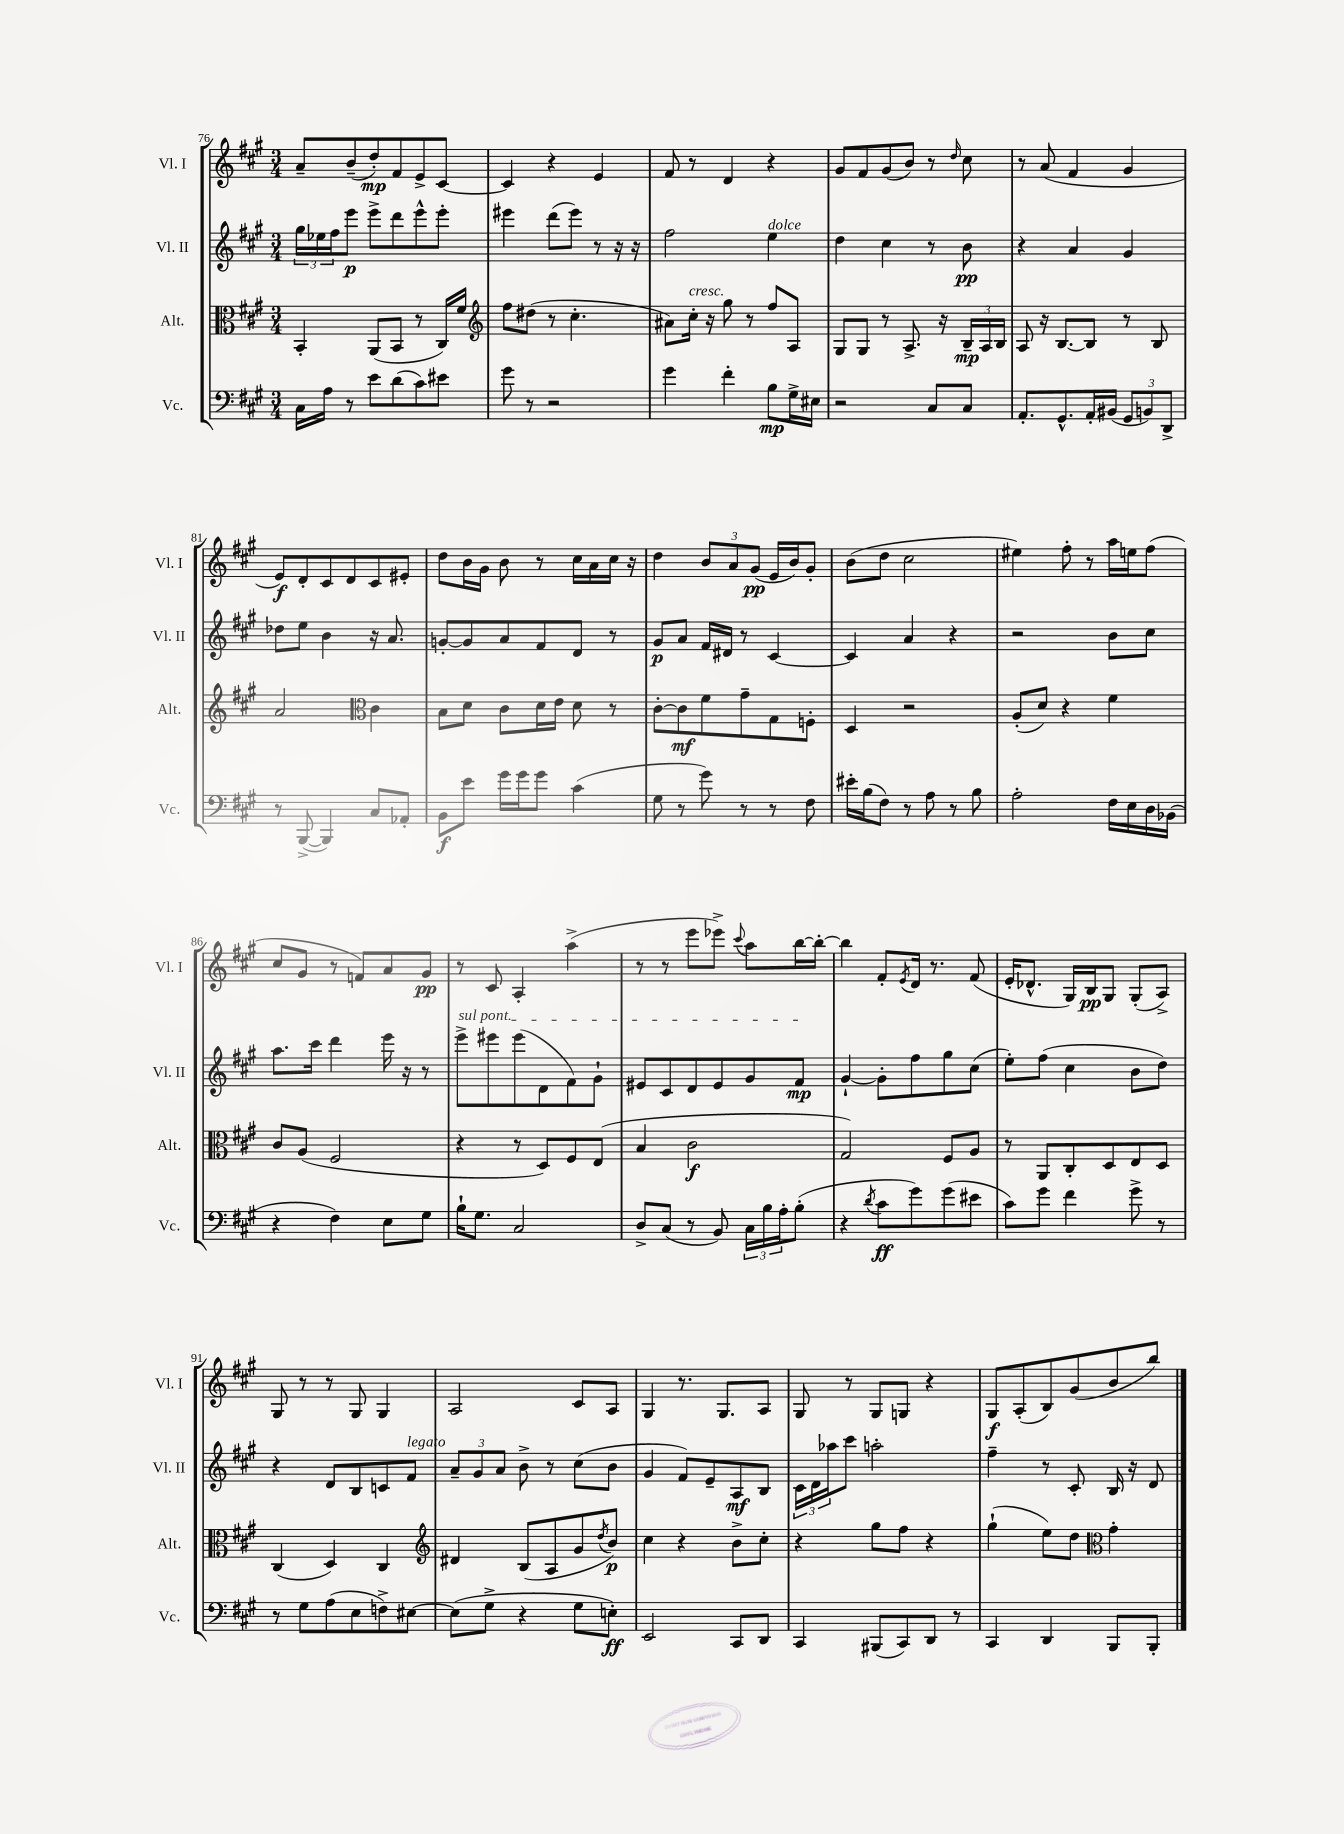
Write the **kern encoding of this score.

**kern	**kern	**kern	**kern
*staff4	*staff3	*staff2	*staff1
*clefF4	*clefC3	*clefG2	*clefG2
*k[f#c#g#]	*k[f#c#g#]	*k[f#c#g#]	*k[f#c#g#]
*M3/4	*M3/4	*M3/4	*M3/4
16C#	4BB'	24gg#	8a~
.	.	24ee-	.
16A	.	.	.
.	.	24ff#	.
8r	.	8eee	(8b~
8e	(8AA	8eee^	8dd')
(8d	8BB	8ddd	8f#
8c#)	8r	8eee^^	8e^
8e#	16C#)	8eee'	[8c#
.	16f#	.	.
=	=	=	=
*	*clefG2	*	*
8g#	8ff#	4eee#	4c#]
8r	(8dd#	.	.
2r	8r	(8ddd	4r
.	4.cc#'	8eee#)	.
.	.	8r	4e
.	.	16r	.
.	.	16r	.
=	=	=	=
4g#	8a#)	2ff#	8f#
.	16cc#'	.	8r
.	16r	.	.
4f#'	8gg#	.	4d
.	8r	.	.
8B	8ff#	4ee	4r
16G#^	8A	.	.
16E#	.	.	.
=	=	=	=
2r	8G#	4dd	8g#
.	8G#	.	8f#
.	8r	4cc#	(8g#
.	8.A^	.	8b)
8C#	.	8r	8r
.	16r	.	.
.	.	.	16qqdd
8C#	24B~	8b	8cc#
.	24A	.	.
.	24B	.	.
=	=	=	=
8.AA'	8A	4r	8r
.	16r	.	(8a
8.GG#^^	[8.B	.	.
.	.	4a	4f#
16AA'	8B]	.	.
(16BB#	.	.	.
12GG#	8r	4g#	4g#
12BB)	.	.	.
.	8B	.	.
12DD^	.	.	.
=	=	=	=
8r	2a	8dd-	8e)
([8BBB^	.	8ee	8d'
4BBB])	.	4b	8c#
.	.	.	8d
*	*clefC3	*	*
8C#	4c#	16r	8c#
.	.	8.a	.
8AA-'	.	.	8e#'
=	=	=	=
8BB	8B	[8g'	8dd
8e	8d	8g]	16b
.	.	.	16g#
16g#	8c#	8a	8b
16g#	.	.	.
8g#	16d	8f#	8r
.	16e	.	.
(4c#	8d	8d	16cc#
.	.	.	16a
.	8r	8r	16cc#
.	.	.	16r
=	=	=	=
8G#	[8c#'	8g#	4dd
8r	8c#]	8a	.
8g#)	8f#	16f#	12b
.	.	16d#	.
.	.	.	12a
8r	8g#~	8r	.
.	.	.	(12g#
8r	8G#	[4c#	16e
.	.	.	16b)
8F#	8F'	.	8g#'
=	=	=	=
16e#'	4D	4c#]	(8b
(16B	.	.	.
8F#)	.	.	8dd
8r	2r	4a	2cc#
8A	.	.	.
8r	.	4r	.
8B	.	.	.
=	=	=	=
2A'	(8A'	2r	4ee#)
.	8d)	.	.
.	4r	.	8ff#'
.	.	.	8r
16F#	4f#	8b	16aa
16E	.	.	16ee
16D	.	8cc#	(8ff#
(16BB-	.	.	.
=	=	=	=
4r	8c#	8.aa	8cc#
.	(8A	.	8g#
.	.	16ccc#	.
4F#)	2F#	4ddd	8r
.	.	.	8f)
8E	.	16eee	8a
.	.	16r	.
8G#	.	8r	8g#
=	=	=	=
16B`	4r	8eee^	8r
8.G#	.	.	.
.	.	8eee#	8c#
2C#	8r	(8eee#	4A'
.	8D)	8d	.
.	8F#	8f#)	(4aa^
.	(8E	8g#`	.
=	=	=	=
8D^	4B	8e#	8r
(8C#	.	8c#	8r
8r	2c#	8d	8eee
8BB)	.	8e#	8eee-^)
.	.	.	8qqccc#
24C#	.	8g#	8aa
24B	.	.	.
24A'	.	.	.
(8B'	.	8f#	[16bb
.	.	.	16bb'_
=	=	=	=
4r	2G#)	[4g#`	4bb]
8qd	.	.	.
8c#	.	8g#']	8f#'
.	.	.	8qe
8g#)	.	8ff#	16d
.	.	.	8.r
(8g#	8F#	8gg#	.
8e#	8A	(8cc#	(8f#
=	=	=	=
8c#)	8r	8ee')	16e'
.	.	.	8.d-^^
8g#	8AA	(8ff#	.
4f#	8C#'	4cc#	16G#)
.	.	.	16B
.	8D	.	8G#
8g#^	8E	8b	(8G#'
8r	8D	8dd)	8A^)
=	=	=	=
8r	(4C#	4r	8G#
8G#	.	.	8r
(8A	4D)	8d	8r
8E	.	8B	8G#
8F^)	4C#	8c	4G#
[8E#	.	8f#	.
=	=	=	=
*	*clefG2	*	*
(8E#]	4d#	12a~	2A
.	.	12g#	.
8G#^	.	.	.
.	.	12a	.
4r	(8B	8b^	.
.	8A	8r	.
8G#	8g#	(8cc#	8c#
.	8qdd	.	.
8E')	8b)	8b	8A
=	=	=	=
2EE	4cc#	4g#	4G#
.	4r	8f#)	8.r
.	.	8e~	.
.	.	.	8.G#
8CC#	8b^	8A	.
8DD	8cc#'	8B	8A
=	=	=	=
4CC#	4r	24c#	8G#
.	.	24d	.
.	.	24aa-	.
.	.	8ccc#	8r
(8BBB#	8gg#	2aa'	8G#
8CC#)	8ff#	.	8G
8DD	4r	.	4r
8r	.	.	.
=	=	=	=
4CC#	(4gg#`	4ff#~	8G#
.	.	.	(8A'
4DD	8ee)	8r	8B)
.	8dd	8c#'	(8g#
*	*clefC3	*	*
8BBB	4g#'	16B	8b
.	.	16r	.
8BBB'	.	8d	8bb)
==	==	==	==
*-	*-	*-	*-
